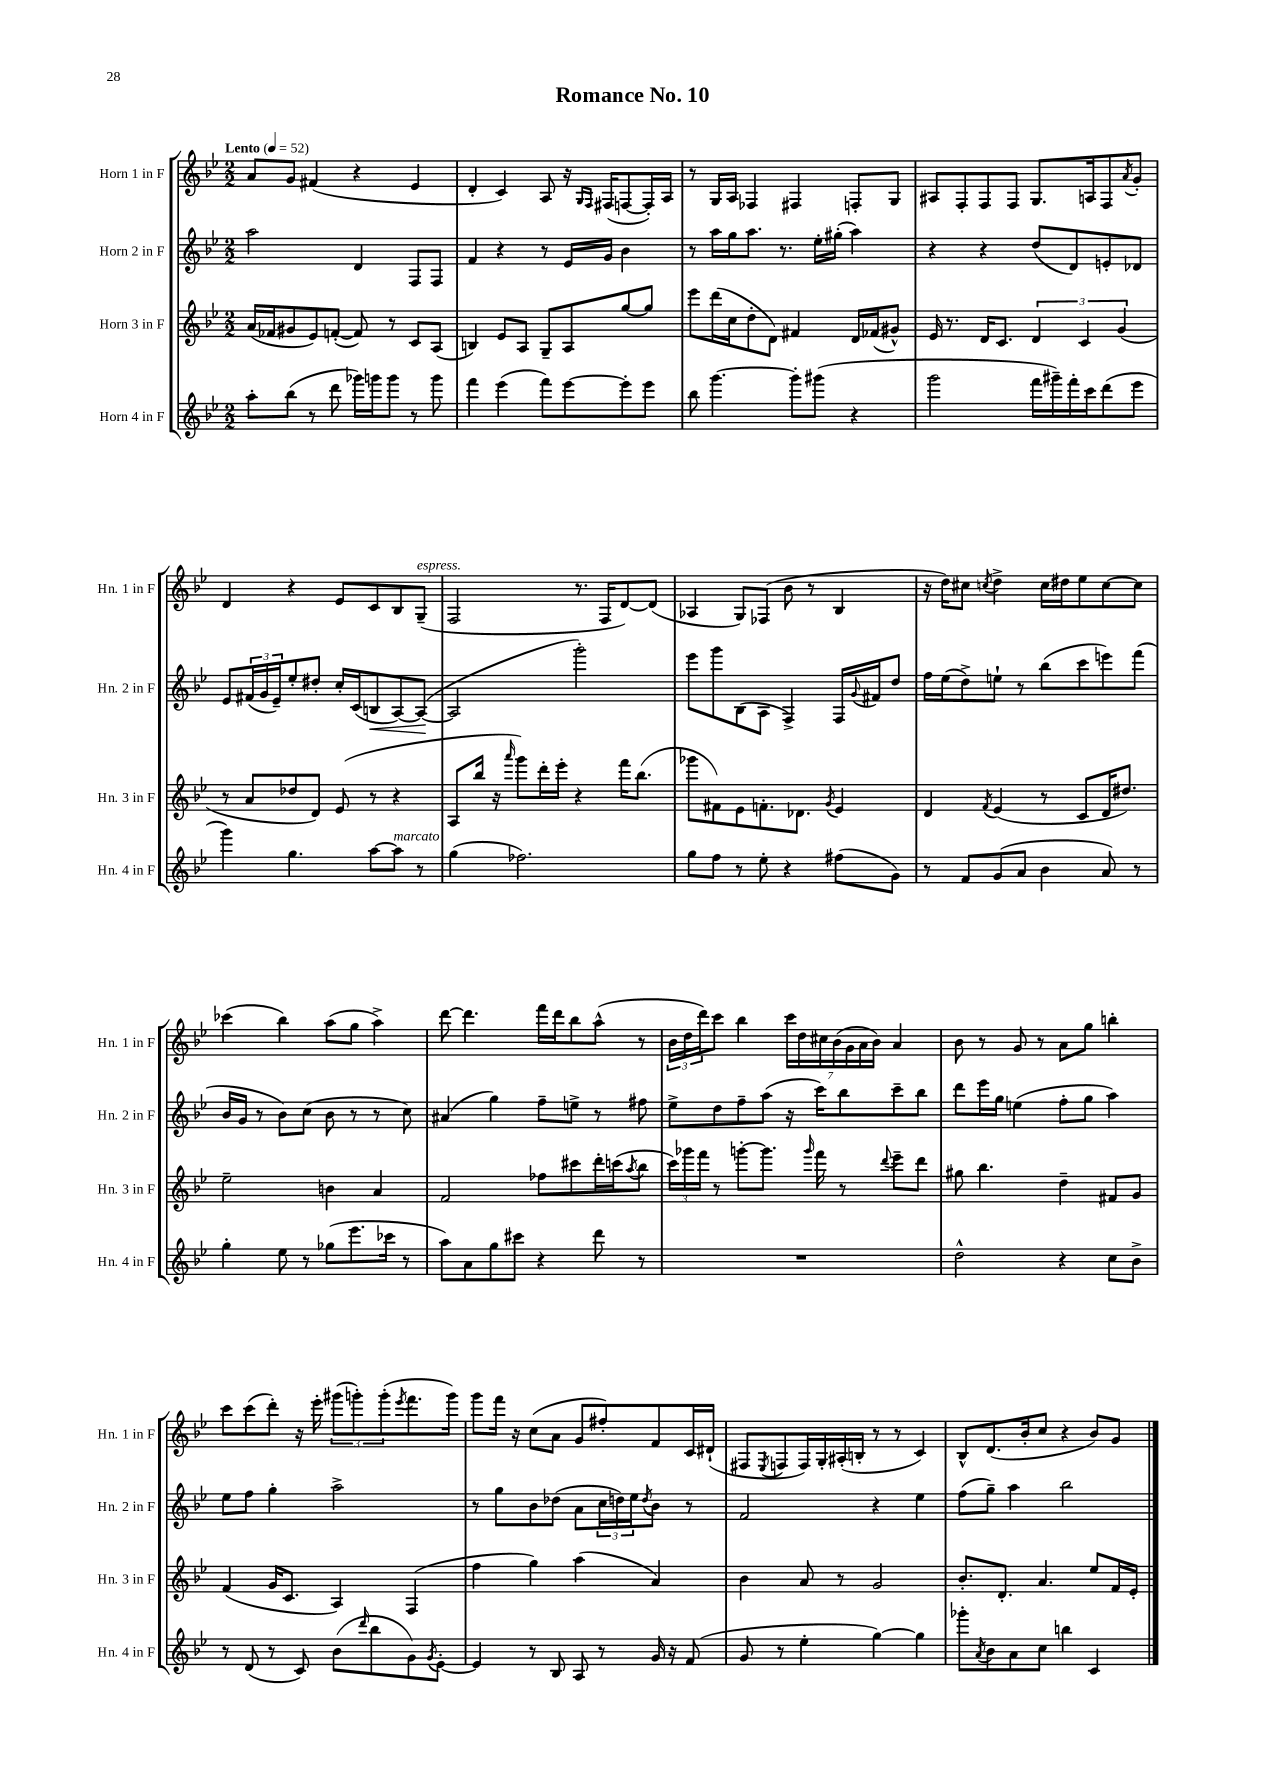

**kern	**kern	**kern	**kern
*staff4	*staff3	*staff2	*staff1
*clefG2	*clefG2	*clefG2	*clefG2
*k[b-e-]	*k[b-e-]	*k[b-e-]	*k[b-e-]
*M2/2	*M2/2	*M2/2	*M2/2
*MM52	*MM52	*MM52	*MM52
8aa'	(16a	2aa	8a
.	16f-	.	.
(8bb-	8g#	.	8g
8r	8e-)	.	(4f#
8ddd	([8f'	.	.
16ggg-)	8f])	4d	4r
16ggg	.	.	.
8ggg	8r	.	.
8r	8c	8F	4e-
8ggg	(8A	8F	.
=	=	=	=
4fff	4B)	4f	4d'
(4eee-	8e-	4r	4c)
.	8A	.	.
8fff)	8G~	8r	8A
[8eee-	8A	16e-	16r
.	.	.	16qqG
.	.	.	16qqF
.	.	16g	(16F#
8eee-']	[8gg	4b-	[8F
8eee-	8gg]	.	16F'])
.	.	.	16A
=	=	=	=
8bb-	8eee-	8r	8r
[4.ggg	(16ddd	16aa	16G
.	16cc	16gg	16A
.	8dd'	8.aa	4F-
.	8d)	.	.
.	.	8.r	.
8ggg']	4f#	.	4F#
(8ggg#	.	16ee-'	.
.	.	(16gg#'	.
4r	16d	4aa)	8F'
.	(16f-	.	.
.	8g#^^)	.	8G
=	=	=	=
2ggg	16e-	4r	8A#
.	8.r	.	.
.	.	.	8F'
.	16d	4r	8F
.	8.c	.	.
.	.	.	8F
16fff	6d	(8dd	8.G
16ggg#~)	.	.	.
16fff'	.	8d)	.
.	6c	.	.
16ccc	.	.	16A
(8ddd	.	8e'	8F
.	(6g	.	.
.	.	.	8qa
8eee-	.	8d-	8g'
=	=	=	=
4ggg)	8r	8e-	4d
.	8a	(24f#	.
.	.	24g	.
.	.	24e-~)	.
4.gg	8dd-	8ee-'	4r
.	8d)	8dd#'	.
.	(8e-	16cc'	8e-
.	.	(16c	.
[8aa	8r	8B	8c
8aa]	4r	[8A)	8B-
8r	.	(8A_	(8G~
=	=	=	=
(4gg	8A	2A]	2F
.	16bb-	.	.
.	16r	.	.
.	16qqaaa	.	.
2.ff-)	8ggg)	.	.
.	16ddd'	.	.
.	16eee-'	.	.
.	4r	2ggg')	8.r
.	.	.	16F
.	16fff	.	[8d)
.	(8.bb-	.	.
.	.	.	(8d]
=	=	=	=
8gg	8ggg-	8eee-	4A-
8ff	8f#)	8ggg	.
8r	8e-	(8B-	8G)
8ee-'	8.f'	8A	(8F-
4r	.	4F^)	8b-
.	8.d-	.	.
.	.	.	8r
.	8qg	.	.
(8ff#	4e-	16F	4B-
.	.	8qqg	.
.	.	16f#	.
8g)	.	8dd	.
=	=	=	=
8r	4d	16ff	16r
.	.	(16ee-	16dd)
8f	.	8dd^)	8cc#
.	8qf	.	8qcc
(8g	(4e-	8ee`	4dd^
8a	.	8r	.
4b-	8r	(8bb-	16cc
.	.	.	16dd#
.	8c	8ccc	8ee-
8a)	16d	8eee)	[8cc
.	8.dd#)	.	.
8r	.	(8fff	8cc]
=	=	=	=
4gg'	2ee-~	16b-	(4ccc-
.	.	16g	.
.	.	8r	.
8ee-	.	8b-)	4bb-)
8r	.	(8cc	.
(8gg-	4b	8b-	(8aa
8.eee-	.	8r	8gg
.	4a	8r	4aa^)
16ccc-	.	.	.
8r	.	8cc)	.
=	=	=	=
8aa)	2f	(4a#	[8ddd
8a	.	.	4.ddd]
8gg	.	4gg)	.
8ccc#	.	.	.
4r	8ff-	8ff~	16fff
.	.	.	16ddd
.	8ccc#	8ee^	8bb-
8ddd	16ddd'	8r	(8aa^^
.	(16ccc	.	.
.	8qaa	.	.
8r	8bb-	8ff#	8r
=	=	=	=
1r	24ccc)	8ee-^	24b-
.	24ggg-	.	24dd
.	24fff	.	24ddd)
.	8r	8dd	8ccc
.	[8ggg'	8ff~	4bb-
.	8.ggg]	(8aa	.
.	.	16r	28ccc
.	.	.	28dd
.	16qqggg	.	.
.	16fff	16ccc)	.
.	.	.	28cc#
.	.	.	(28b-
.	8r	8bb-	.
.	.	.	28g
.	.	.	28a
.	.	.	28b-)
.	8qqddd	.	.
.	8eee-~	8ccc~	4a
.	8ddd	8bb-	.
=	=	=	=
2dd^^	8gg#	8ddd	8b-
.	4.bb-	16eee-	8r
.	.	16gg	.
.	.	(4ee	8g
.	.	.	8r
4r	4dd~	8ff'	8a
.	.	8gg	8gg
8cc	8f#	4aa)	4bb'
8b-^	8g	.	.
=	=	=	=
8r	(4f	8ee-	8ccc
(8d	.	8ff	(8ccc
8r	16g	4gg'	8ddd')
.	8.c	.	.
8c)	.	.	16r
.	.	.	16eee-'
(8b-	4A)	2aa^	(12ggg#
.	.	.	12ggg')
16qqddd	.	.	.
8bb-	.	.	.
.	.	.	(12ggg'
.	.	.	8qeee-
8g)	(4F	.	8.fff
8qg	.	.	.
[8e-'	.	.	.
.	.	.	16ggg)
=	=	=	=
4e-]	4ff	8r	8ggg
.	.	8gg	16fff
.	.	.	16r
8r	4gg)	8b-	(8cc
8B-	.	(8dd-	8a
8A	(4aa	8a	8g
8r	.	24cc	8ff#')
.	.	24dd)	.
.	.	24ee-	.
.	.	8qdd	.
16g	4a)	8b-	8f
16r	.	.	.
(8f	.	8r	16c
.	.	.	(16d#`
=	=	=	=
8g	4b-	2f	8F#
.	.	.	8qE-
8r	.	.	8F
4ee-'	8a	.	16F)
.	.	.	16G'
.	8r	.	(16A#'
.	.	.	16B'
[4gg)	2g	4r	8r
.	.	.	8r
4gg]	.	4ee-	4c)
=	=	=	=
8ggg-'	8.b-'	(8ff	8B-^^
8qa	.	.	.
8b-	.	8gg~)	(8.d
.	8.d'	.	.
8a	.	4aa	.
.	.	.	16b-'
8cc	4.a	.	8cc
4bb	.	2bb-	4r
4c	8ee-	.	8b-)
.	16f	.	8g
.	16e-'	.	.
==	==	==	==
*-	*-	*-	*-
